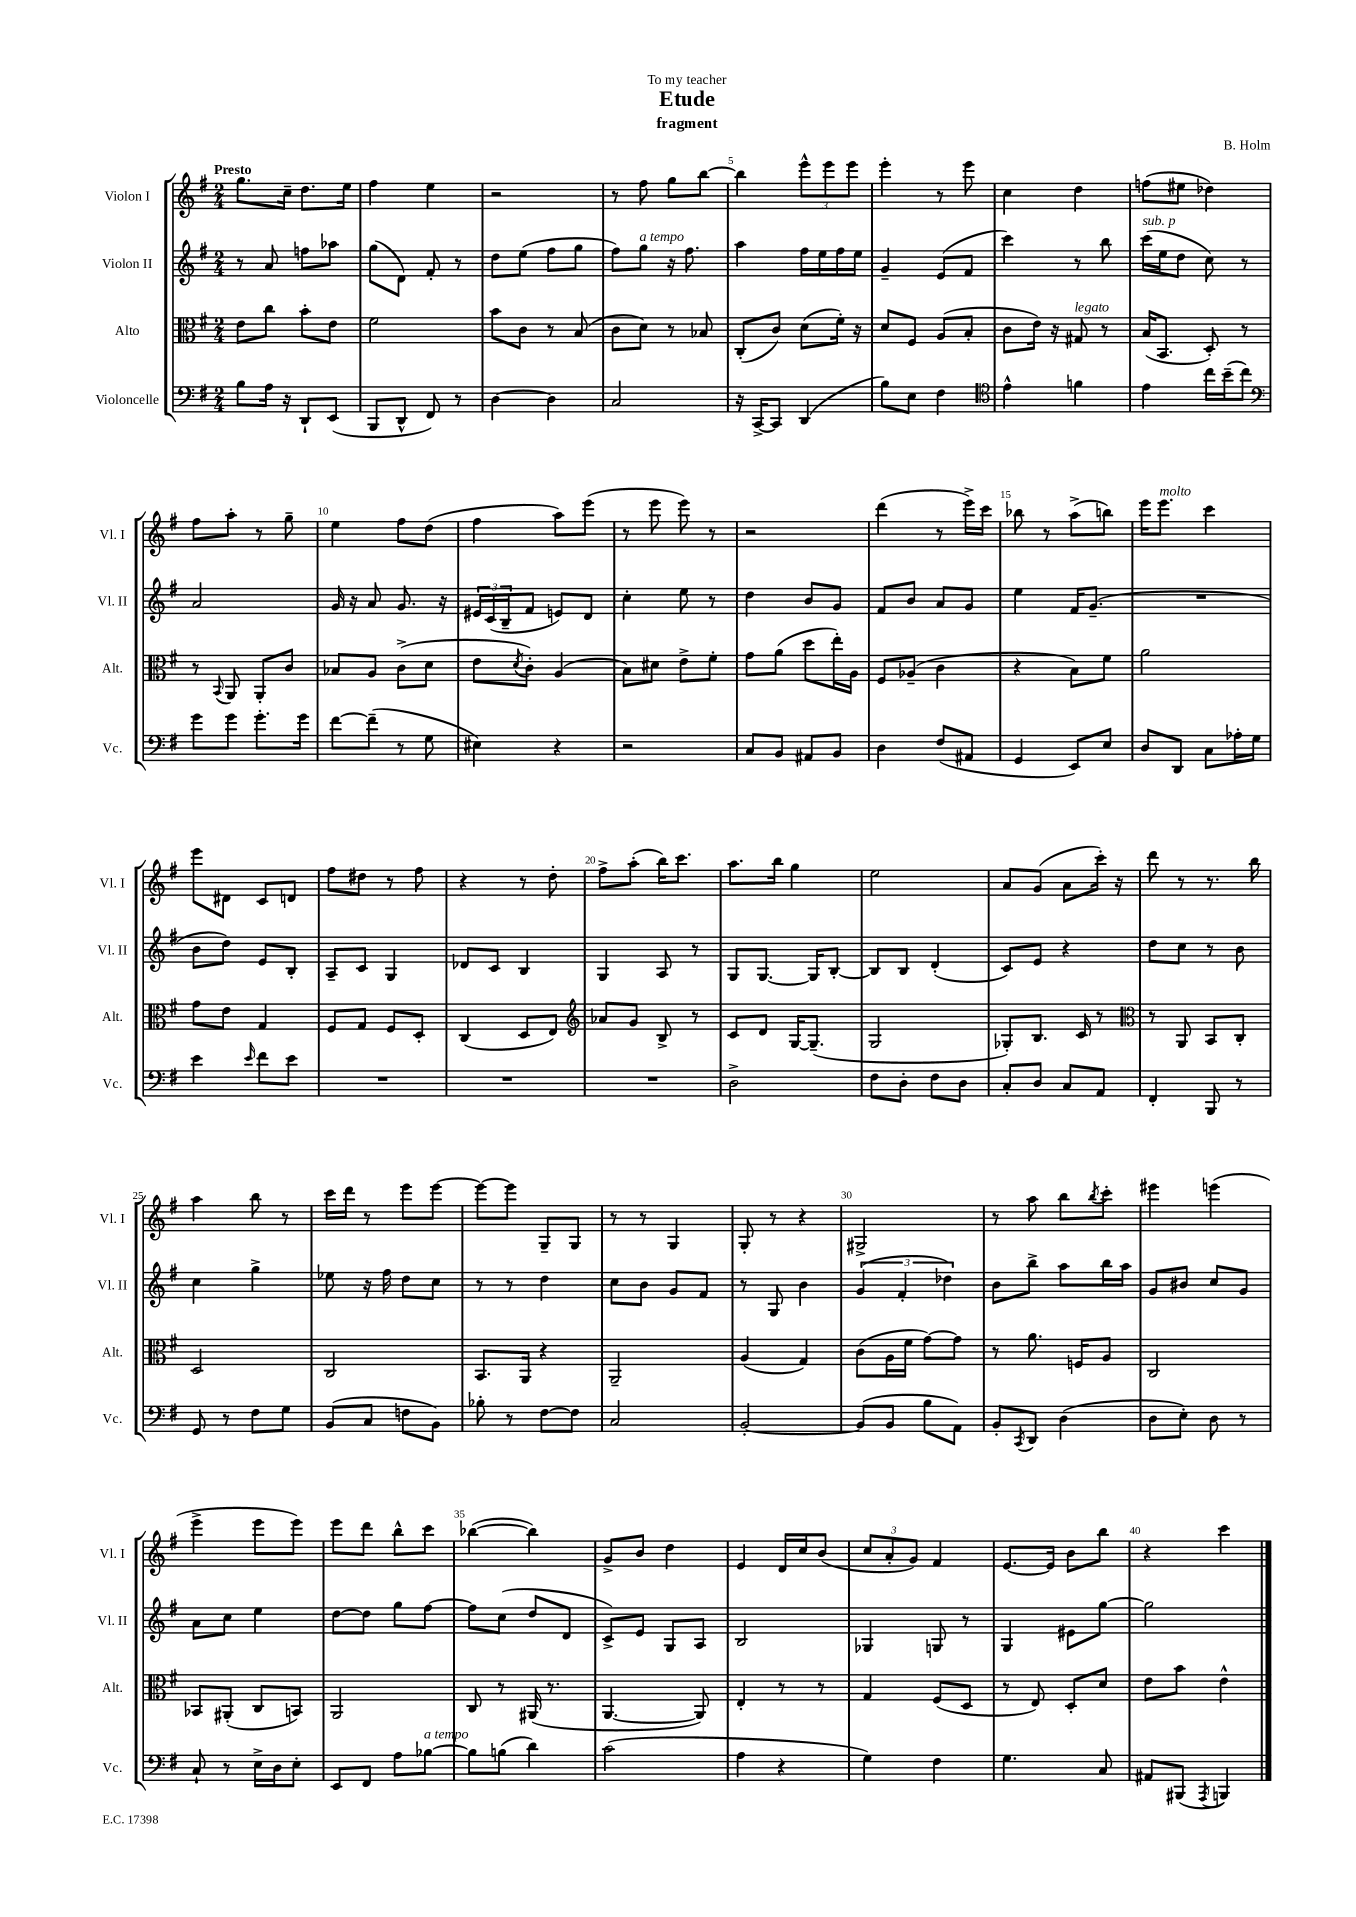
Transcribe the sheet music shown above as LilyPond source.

\header { title = "Etude" composer = "B. Holm" subtitle = "fragment" dedication = "To my teacher" }
<<
\new StaffGroup <<
\new Staff = "s0" \with { instrumentName = "Violon I" shortInstrumentName = "Vl. I" } {
    \clef treble \key g \major \numericTimeSignature \time 2/4 \tempo "Presto"
    g''8. c''16-- d''8. e''16 |
    fis''4 e''4 |
    r2 |
    r8 fis''8 g''8 b''8~ |
    b''4 \tuplet 3/2 { e'''8-^ e'''8 e'''8 } |
    e'''4-. r8 e'''8 |
    c''4 d''4 |
    f''8( eis''8 des''4) |
    fis''8 a''8-. r8 g''8-- |
    e''4 fis''8 d''8( |
    fis''4 a''8) e'''8( |
    r8 e'''8 e'''8) r8 |
    r2 |
    d'''4( r8 e'''16->) c'''16 |
    bes''8 r8 a''8->( b''8) |
    e'''16 e'''8.^\markup { \italic "molto" } c'''4 |
    e'''8 dis'8 c'8 d'8 |
    fis''8 dis''8 r8 fis''8 |
    r4 r8 d''8-. |
    fis''8-> a''8-.( b''16) c'''8. |
    a''8. b''16 g''4 |
    e''2 |
    a'8 g'8( a'8 c'''16-.) r16 |
    d'''8 r8 r8. b''16 |
    a''4 b''8 r8 |
    c'''16 d'''16 r8 e'''8 e'''8~ |
    e'''8~ e'''8 g8-- g8 |
    r8 r8 g4 |
    g8-. r8 r4 |
    gis2-> |
    r8 a''8 b''8 \acciaccatura { b''8 } c'''8-. |
    eis'''4 e'''4( |
    e'''4-> e'''8 e'''8) |
    e'''8 d'''8 b''8-^ c'''8 |
    bes''4~( bes''4) |
    g'8-> b'8 d''4 |
    e'4 d'16 c''16 b'8( |
    \tuplet 3/2 { c''8 a'8-. g'8) } fis'4 |
    e'8.~ e'16 b'8 b''8 |
    r4 c'''4 \bar "|." |
}
\new Staff = "s1" \with { instrumentName = "Violon II" shortInstrumentName = "Vl. II" } {
    \clef treble \key g \major \numericTimeSignature \time 2/4
    r8 a'8 f''8 aes''8 |
    g''8( d'8) fis'8-. r8 |
    d''8 e''8( fis''8 g''8 |
    fis''8) g''8^\markup { \italic "a tempo" } r16 fis''8. |
    a''4 fis''16 e''16 fis''16 e''16 |
    g'4-- e'8( fis'8 |
    c'''4) r8 b''8 |
    c'''16^\markup { \italic "sub. p" }( e''16 d''8 c''8) r8 |
    a'2 |
    g'16 r16 a'8 g'8. r16 |
    \tuplet 3/2 { eis'16 c'16( b16-- } fis'8 e'8) d'8 |
    c''4-. e''8 r8 |
    d''4 b'8 g'8 |
    fis'8 b'8 a'8 g'8 |
    e''4 fis'16 g'8.--( |
    R2 |
    b'8 d''8) e'8 b8-. |
    a8-- c'8 g4 |
    des'8 c'8 b4 |
    g4 a8 r8 |
    g8 g8.~ g16 b8~-. |
    b8 b8 d'4-.( |
    c'8) e'8 r4 |
    d''8 c''8 r8 b'8 |
    c''4 g''4-> |
    ees''8 r16 fis''16 d''8 c''8 |
    r8 r8 d''4 |
    c''8 b'8 g'8 fis'8 |
    r8 g8 b'4 |
    \tuplet 3/2 { g'4( fis'4-. des''4) } |
    b'8 b''8-> a''8 b''16 a''16 |
    g'8 bis'8 c''8 g'8 |
    a'8 c''8 e''4 |
    d''8~ d''8 g''8 fis''8~ |
    fis''8 c''8( d''8 d'8 |
    c'8->) e'8 g8 a8 |
    b2 |
    ges4 g8 r8 |
    g4 eis'8 g''8~ |
    g''2 \bar "|." |
}
\new Staff = "s2" \with { instrumentName = "Alto" shortInstrumentName = "Alt." } {
    \clef alto \key g \major \numericTimeSignature \time 2/4
    e'8 c''8 b'8-. e'8 |
    fis'2 |
    b'8 c'8 r8 b8( |
    c'8 d'8) r8 bes8 |
    c8-.( c'8) d'8( fis'16-.) r16 |
    d'8 fis8 a8( b8-. |
    c'8 e'16) r16 gis8^\markup { \italic "legato" } r8 |
    b16( b,8. d8-.) r8 |
    r8 \appoggiatura { b,8 } a,8 a,8-. c'8 |
    bes8 a8 c'8->( d'8 |
    e'8 \acciaccatura { d'8 } c'8-.) a4( |
    b8) dis'8 e'8-> fis'8-. |
    g'8 a'8( d''8 e''16-.) a16 |
    fis8 aes8--( c'4 |
    r4 b8) fis'8 |
    a'2 |
    g'8 e'8 g4 |
    fis8 g8 fis8 d8-. |
    c4( d8 e8) |
    \clef treble aes'8 g'8 b8-> r8 |
    c'8 d'8 g16~ g8.--( |
    g2 |
    ges8-.) b8. c'16 r8 |
    \clef alto r8 a,8 b,8 c8-. |
    d2 |
    c2 |
    b,8. a,16 r4 |
    a,2-- |
    a4( g4) |
    c'8( a16 fis'16 g'8~) g'8 |
    r8 a'8. f16 a8 |
    c2 |
    bes,8 ais,8-.( c8 b,8) |
    a,2 |
    c8 r8 ais,16( r8. |
    a,4.~ a,8) |
    e4-. r8 r8 |
    g4 fis8( d8 |
    r8 e8) d8-. d'8 |
    e'8 b'8 e'4-^ \bar "|." |
}
\new Staff = "s3" \with { instrumentName = "Violoncelle" shortInstrumentName = "Vc." } {
    \clef bass \key g \major \numericTimeSignature \time 2/4
    b8 a16 r16 d,8-! e,8( |
    b,,8 d,8-^ fis,8) r8 |
    d4~ d4 |
    c2 |
    r16 c,16~-> c,8 d,4( |
    b8) e8 fis4 |
    \clef tenor e'4-^ f'4 |
    e'4 c''16 b'16--( c''8) |
    \clef bass g'8 g'8 g'8.-. g'16 |
    fis'8~ fis'8--( r8 g8 |
    eis4) r4 |
    r2 |
    c8 b,8 ais,8 b,8 |
    d4 fis8( ais,8 |
    g,4 e,8) e8 |
    d8 d,8 c8 aes16-. g16 |
    e'4 \grace { e'16 } fis'8 e'8 |
    R2 |
    R2 |
    R2 |
    d2-> |
    fis8 d8-. fis8 d8 |
    c8-. d8 c8 a,8 |
    fis,4-. b,,8 r8 |
    g,8 r8 fis8 g8 |
    b,8( c8 f8 b,8) |
    bes8-. r8 fis8~ fis8 |
    c2 |
    b,2~-. |
    b,8( b,8 b8 a,8) |
    b,8-. \acciaccatura { c,8 } d,8 d4( |
    d8 e8-.) d8 r8 |
    c8-! r8 e16-> d16 e8-. |
    e,8 fis,8 a8 bes8~^\markup { \italic "a tempo" } |
    bes8 b8( d'4) |
    c'2( |
    a4 r4 |
    g4) fis4 |
    g4. c8 |
    ais,8 bis,,8( \acciaccatura { a,,8 } b,,4) \bar "|." |
}
>>
>>
\layout { \context { \Score \override BarNumber.break-visibility = ##(#f #t #t) barNumberVisibility = #(every-nth-bar-number-visible 5) } }
